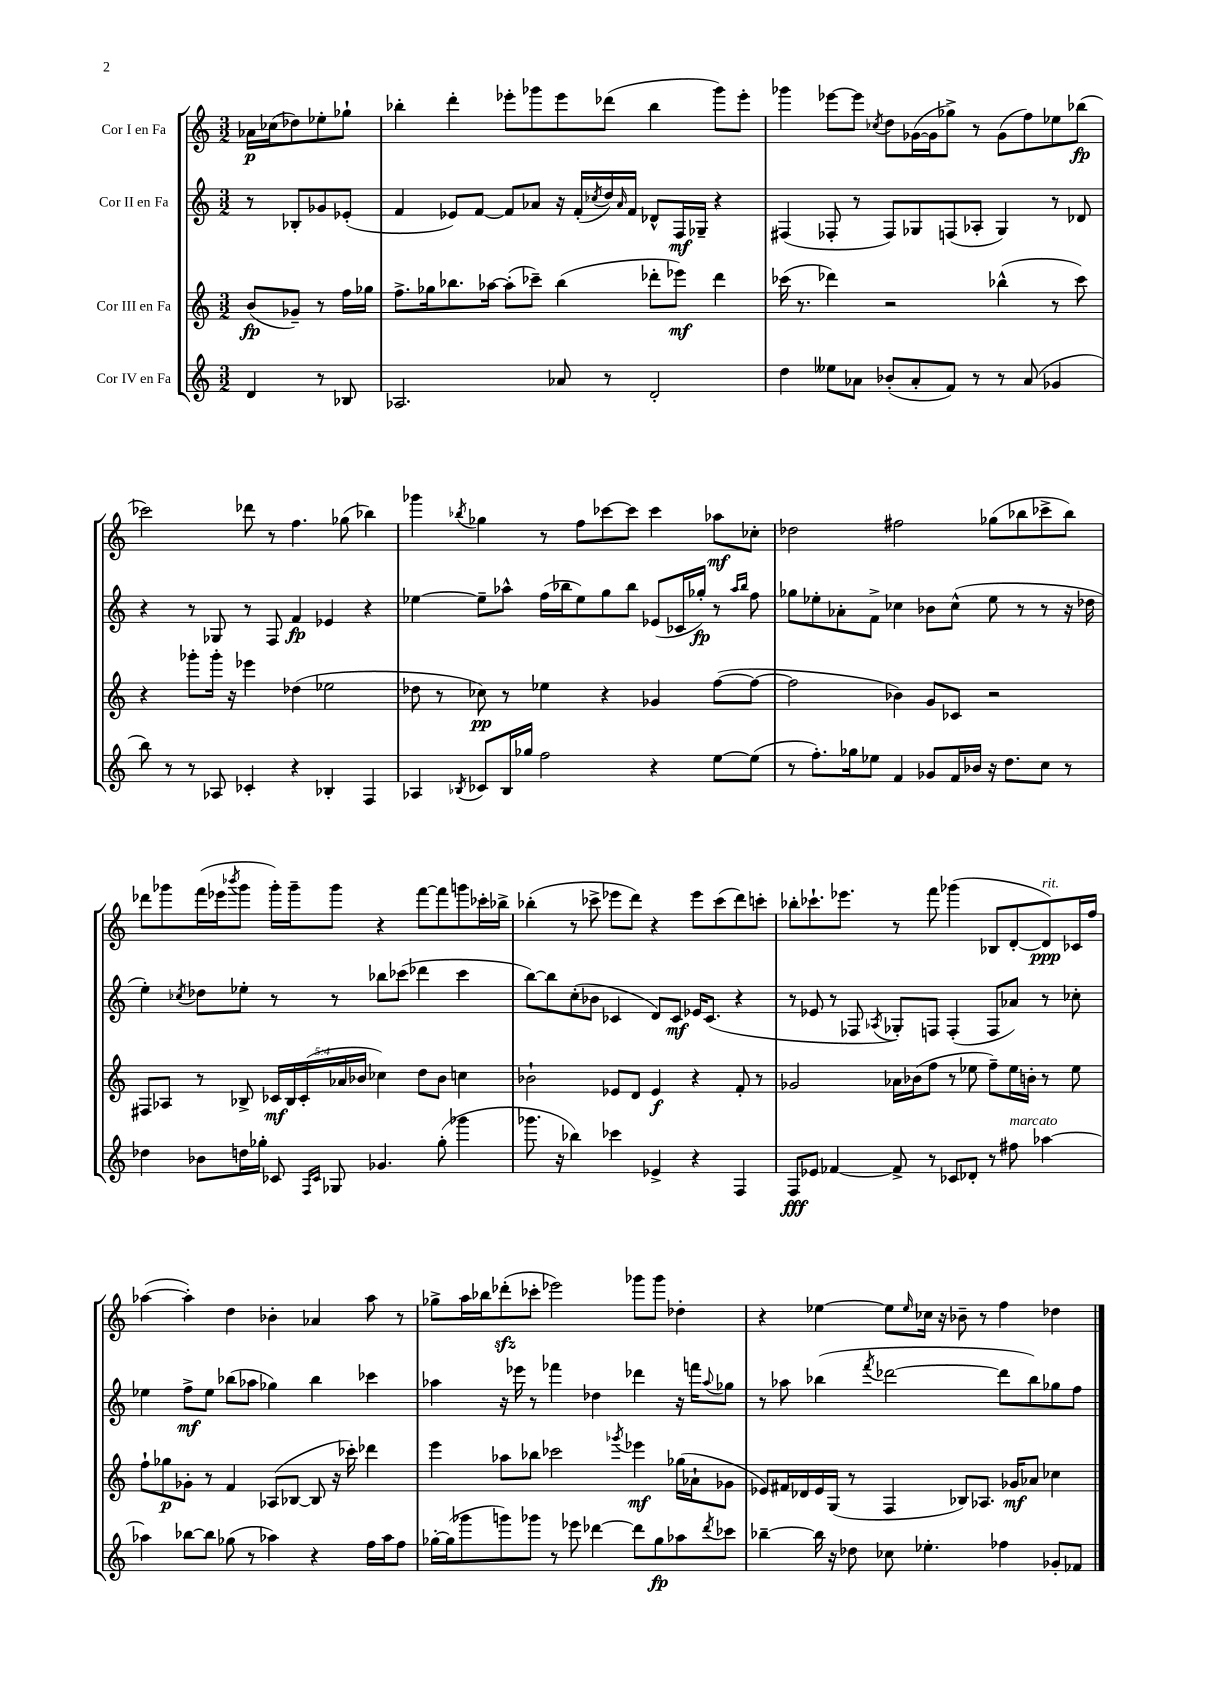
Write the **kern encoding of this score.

**kern	**dynam	**kern	**dynam	**kern	**dynam	**kern	**dynam
*part4	*part4	*part3	*part3	*part2	*part2	*part1	*part1
*staff4	*staff4	*staff3	*staff3	*staff2	*staff2	*staff1	*staff1
*I"Cor IV en Fa	*	*I"Cor III en Fa	*	*I"Cor II en Fa	*	*I"Cor I en Fa	*
*clefG2	*	*clefG2	*	*clefG2	*	*clefG2	*
*k[]	*	*k[]	*	*k[]	*	*k[]	*
*M3/2	*	*M3/2	*	*M3/2	*	*M3/2	*
=	=	=	=	=	=	=	=
4d/	.	(8b/L	fp	8r	.	16a-X\LL	p
.	.	.	.	.	.	(16cc-X\J	.
.	.	8g-X~/J)	.	8B-X'/L	.	8dd-X\)	.
8r	.	8r	.	8g-X/	.	8ee-X'\	.
8B-X/	.	16ff\LL	.	(8e-X'/J	.	8gg-X`\J	.
.	.	16gg-X\JJ	.	.	.	.	.
=1	=1	=1	=1	=1	=1	=1	=1
2.A-X/	.	8.ff^\L	.	4f/	.	4bb-X'\	.
.	.	16gg-X\k	.	.	.	.	.
.	.	8.bb-X\	.	8e-X/L)	.	4ddd'\	.
.	.	.	.	[8f/J	.	.	.
.	.	[16aa-X\Jk	.	.	.	.	.
.	.	(8aa-'\L]	.	8f/L]	.	8eee-X'\L	.
.	.	8ccc-X~\J)	.	8a-X/J	.	8ggg-X\	.
8a-X/	.	(4bb-\	.	16r	.	8eee-\	.
.	.	.	.	(16f'/LL	.	.	.
.	.	.	.	8qcc-X/	.	.	.
8r	.	.	.	16dd/)	.	(8ddd-X\J	.
.	.	.	.	16qqa-/	.	.	.
.	.	.	.	16f/JJ	.	.	.
2d'/	.	8ddd-X'\L	.	8d-X^^/L	.	4bb-\	.
.	.	8eee-X\J)	mf	16F/L	mf	.	.
.	.	.	.	16G-X~/JJ	.	.	.
.	.	4ddd-\	.	4r	.	8ggg-\L)	.
.	.	.	.	.	.	8eee-'\J	.
=2	=2	=2	=2	=2	=2	=2	=2
4dd\	.	(16ccc-X\	.	(4F#X/	.	4ggg-X\	.
.	.	8.r	.	.	.	.	.
8ee--X\L	.	4ddd-X\)	.	8F-X'/	.	[8eee-X\L	.
8a-X\J	.	.	.	8r	.	8eee-\J]	.
.	.	.	.	.	.	8qcc-X/	.
(8b-X'/L	.	2r	.	8F-/L)	.	8dd\L	.
8a-'/	.	.	.	8G-X/	.	([16g-X\L	.
.	.	.	.	.	.	16g-\J]	.
8f/J)	.	.	.	(8Fn/	.	8gg-X^\J)	.
8r	.	.	.	8A-X'/J	.	8r	.
8r	.	(4bb-X^^\	.	4G-/)	.	(8g-\L	.
(8a-/	.	.	.	.	.	8ff\)	.
4g-X/	.	8r	.	8r	.	8ee-X\	.
.	.	8ccc-\)	.	8d-X/	.	(8bb-X\J	fp
!!LO:LB:g=z
=3	=3	=3	=3	=3	=3	=3	=3
8bb\)	.	4r	.	4r	.	2ccc-X\)	.
8r	.	.	.	.	.	.	.
8r	.	8ggg-X'\L	.	8r	.	.	.
8A-X/	.	16ggg-'\Jk	.	8G-X/	.	.	.
.	.	16r	.	.	.	.	.
4c-X'/	.	4eee-X\	.	8r	.	8ddd-X\	.
.	.	.	.	8F/	.	8r	.
4r	.	(4dd-X\	.	4f/	fp	4.ff\	.
4B-X'/	.	2ee-X\	.	4e-X/	.	.	.
.	.	.	.	.	.	(8gg-X\	.
4F/	.	.	.	4r	.	4bb-X\)	.
=4	=4	=4	=4	=4	=4	=4	=4
4A-X/	.	8dd-X\	.	[4ee-X\	.	4ggg-X\	.
.	.	8r	.	.	.	.	.
8qB-X/	.	.	.	.	.	8qbb-X/	.
8c-X/L	.	8cc-X\)	pp	8ee-~\L]	.	4gg-X\	.
16B-/L	.	8r	.	8aa-X^^\J	.	.	.
16gg-X/JJ	.	.	.	.	.	.	.
2ff\	.	4ee-X\	.	(16ff\LL	.	8r	.
.	.	.	.	16bb-X\J	.	.	.
.	.	.	.	8ee-\)	.	8ff\L	.
.	.	4r	.	8gg\	.	[8ccc-X\	.
.	.	.	.	8bb-\J	.	8ccc-\J]	.
4r	.	4g-X/	.	(8e-X/L	.	4ccc-\	.
.	.	.	.	16c-X/L	.	.	.
.	.	.	.	16gg-X'/JJ)	fp	.	.
[8ee\L	.	([8ff\L	.	8r	.	8aa-X\L	mf
.	.	.	.	16qqaa-/LL	.	.	.
.	.	.	.	16qqbb-/JJ	.	.	.
(8ee\J]	.	8ff\J_	.	8ff\	.	8cc-X'\J	.
=5	=5	=5	=5	=5	=5	=5	=5
8r	.	2ff\]	.	8gg-X\L	.	2dd-X\	.
8.ff'\L)	.	.	.	8ee-X'\	.	.	.
.	.	.	.	8a-X'\	.	.	.
16gg-X\k	.	.	.	.	.	.	.
8ee-X\J	.	.	.	8f^\J	.	.	.
4f/	.	4b-X\)	.	4cc-X\	.	2ff#X\	.
8g-X/L	.	8g/L	.	8b-X\L	.	.	.
16f/L	.	8c-X/J	.	(8cc-^^\J	.	.	.
16b-X/JJ	.	.	.	.	.	.	.
16r	.	2r	.	8ee-\	.	(8gg-X\L	.
8.dd\L	.	.	.	.	.	.	.
.	.	.	.	8r	.	8bb-X\	.
8cc\J	.	.	.	8r	.	8ccc-X^\	.
8r	.	.	.	16r	.	8bb-\J)	.
.	.	.	.	16dd-X\	.	.	.
!!LO:LB:g=z
=6	=6	=6	=6	=6	=6	=6	=6
4dd-X\	.	8F#X/L	.	4ee'\)	.	8ddd-X\L	.
.	.	8A-X/J	.	.	.	8ggg-X\	.
.	.	.	.	8qcc-X/	.	.	.
8b-X\L	.	8r	.	8dd-X\L	.	(16fff\L	.
.	.	.	.	.	.	16eee-X\J	.
.	.	.	.	.	.	8qbbb-X/	.
16ddn\L	.	8B-X^/	.	8ee-X'\J	.	8ggg-\J	.
16gg-X'\JJ	.	.	.	.	.	.	.
8c-X/	.	20c-X/LL	mf	8r	.	16ggg-'\LL)	.
.	.	20B-/	.	.	.	.	.
.	.	.	.	.	.	16ggg-~\J	.
.	.	(20c-'/	.	.	.	.	.
16qqF/LL	.	.	.	.	.	.	.
16qqc-/JJ	.	.	.	.	.	.	.
8G-X/	.	.	.	8r	.	8ggg-\J	.
.	.	20a-X/	.	.	.	.	.
.	.	20b-X/JJ	.	.	.	.	.
4.g-X/	.	4cc-X\)	.	8bb-X\L	.	4r	.
.	.	.	.	(8ccc-X\J	.	.	.
.	.	8dd\L	.	4ddd-X\	.	[8fff\L	.
(8gg-'\	.	8b-\J	.	.	.	8fff\]	.
4ggg-X\	.	4ccn\	.	4ccc-\	.	8gggn\	.
.	.	.	.	.	.	16ccc-X'\L	.
.	.	.	.	.	.	16bb-X^\JJ	.
=7	=7	=7	=7	=7	=7	=7	=7
8.ggg-X\	.	2b-X`\	.	[8bb\L)	.	(4bb-X'\	.
.	.	.	.	8bb\]	.	.	.
16r	.	.	.	.	.	.	.
4bb-X\)	.	.	.	(8cc'\	.	8r	.
.	.	.	.	8b-X\J	.	8ccc-X^\	.
4ccc-X\	.	8e-X/L	.	4c-X/	.	8eee-X\L	.
.	.	8d/J	.	.	.	8ddd\J)	.
4e-X^/	.	4e-/	f	8d/L)	.	4r	.
.	.	.	.	8c-/J	mf	.	.
4r	.	4r	.	16e-X/KL	.	8eee-\L	.
.	.	.	.	(8.c-/J	.	.	.
.	.	.	.	.	.	(8ccc-\	.
4F/	.	8f'/	.	4r	.	8ddd\)	.
.	.	8r	.	.	.	8cccn'\J	.
=8	=8	=8	=8	=8	=8	=8	=8
8F/L	fff	2g-X/	.	8r	.	8bb-X'\L	.
8e-X/J	.	.	.	8e-X/	.	8.ccc-X`\	.
[4f-X/	.	.	.	8r	.	.	.
.	.	.	.	.	.	8.eee-X\J	.
.	.	.	.	8F-X/	.	.	.
.	.	.	.	8qA-X/	.	.	.
8f-^/]	.	16a-X\LL	.	8G-X'/L)	.	8r	.
.	.	(16b-X\J	.	.	.	.	.
8r	.	8ff\J	.	8Fn/J	.	8fff\	.
8c-X/L	.	8r	.	(4F'/	.	(4ggg-X\	.
8d-X'/J	.	8ee-X\	.	.	.	.	.
8r	.	8ff~\L)	.	8F/L	.	8B-X/L	.
!LO:TX:a:i:t=marcato	!	!	!	!	!	!	!
8ff#X\	.	16ee-\L	.	8a-X/J)	.	[8d'/	.
.	.	16bn'\JJ	.	.	.	.	.
!	!	!	!	!	!	!LO:TX:a:i:t=rit.	!
[4aa-X\	.	8r	.	8r	.	8d/])	ppp
.	.	8ee-\	.	8cc-X'\	.	16c-X/L	.
.	.	.	.	.	.	16ff/JJ	.
!!LO:LB:g=z
=9	=9	=9	=9	=9	=9	=9	=9
4aa-X\]	.	8ff`\L	.	4ee-X\	.	([4aa-X\	.
.	.	8gg-X\	p	.	.	.	.
[8bb-X\L	.	8g-X'\J	.	8ff^\L	mf	4aa-'\])	.
8bb-\J]	.	8r	.	8ee-\J	.	.	.
(8gg-X\	.	4f/	.	(8bb-X\L	.	4dd\	.
8r	.	.	.	8aa-X\J	.	.	.
4aa-X\)	.	(8A-X/L	.	4gg-X\)	.	4b-X'\	.
.	.	[8B-X/J	.	.	.	.	.
4r	.	8B-/]	.	4bb-\	.	4a-X/	.
.	.	16r	.	.	.	.	.
.	.	16ccc-X'\)	.	.	.	.	.
16ff\LL	.	4ddd-X\	.	4ccc-X\	.	8aa-\	.
16aa-\J	.	.	.	.	.	.	.
8ff\J	.	.	.	.	.	8r	.
=10	=10	=10	=10	=10	=10	=10	=10
[16gg-X'\LL	.	4eee\	.	4aa-X\	.	8gg-X^\L	.
(16gg-\J]	.	.	.	.	.	.	.
8ggg-X\	.	.	.	.	.	16aa\L	.
.	.	.	.	.	.	16bb-X\J	.
8gggn\)	.	8aa-X\L	.	16r	.	(8ddd-Xzz'\	.
.	.	.	.	16eee-X\	.	.	.
8ggg-X\J	.	8bb-X\J	.	8r	.	8ccc-X'\J	.
8r	.	2ccc-X\	.	4fff-X\	.	2eee-X\)	.
8eee-X\	.	.	.	.	.	.	.
[4ddd-X\	.	.	.	4dd-X\	.	.	.
.	.	8qggg-X/	.	.	.	.	.
8ddd-\L]	.	4eee-X\	mf	4ddd-X\	.	8ggg-X\L	.
8gg-\	fp	.	.	.	.	8ggg-\J	.
8aa-X\	.	(16gg-X\LL	.	16r	.	4dd-X'\	.
.	.	16a-X`\J	.	16fffn\KL	.	.	.
8qddd-/	.	.	.	8qqaa-/	.	.	.
8ccc-X\J	.	8g-X\J	.	8gg-X\J	.	.	.
=11	=11	=11	=11	=11	=11	=11	=11
[4bb-X~\	.	8e-X/L)	.	8r	.	4r	.
.	.	16f#X/L	.	8aa-X\	.	.	.
.	.	16d-X/	.	.	.	.	.
16bb-\]	.	16e-/	.	(4bb-X\	.	[4ee-X\	.
16r	.	(16G/JJ	.	.	.	.	.
8dd-X\	.	8r	.	.	.	.	.
.	.	.	.	8qfff/	.	.	.
8cc-X\	.	4F/	.	[2ddd-X\	.	8ee-\L]	.
.	.	.	.	.	.	16qqee-/	.
4.ee-X'\	.	.	.	.	.	16cc-X\Jk	.
.	.	.	.	.	.	16r	.
.	.	8B-X/L)	.	.	.	8b-X~\	.
.	.	8.A-X/J	.	.	.	8r	.
4ff-X\	.	.	.	8ddd-\L]	.	4ff\	.
.	.	16g-X/KL	mf	.	.	.	.
.	.	8a-X/J	.	8bb-\)	.	.	.
8g-X'/L	.	4cc-X\	.	8gg-X\	.	4dd-X\	.
8f-X/J	.	.	.	8ff\J	.	.	.
==	==	==	==	==	==	==	==
*-	*-	*-	*-	*-	*-	*-	*-
